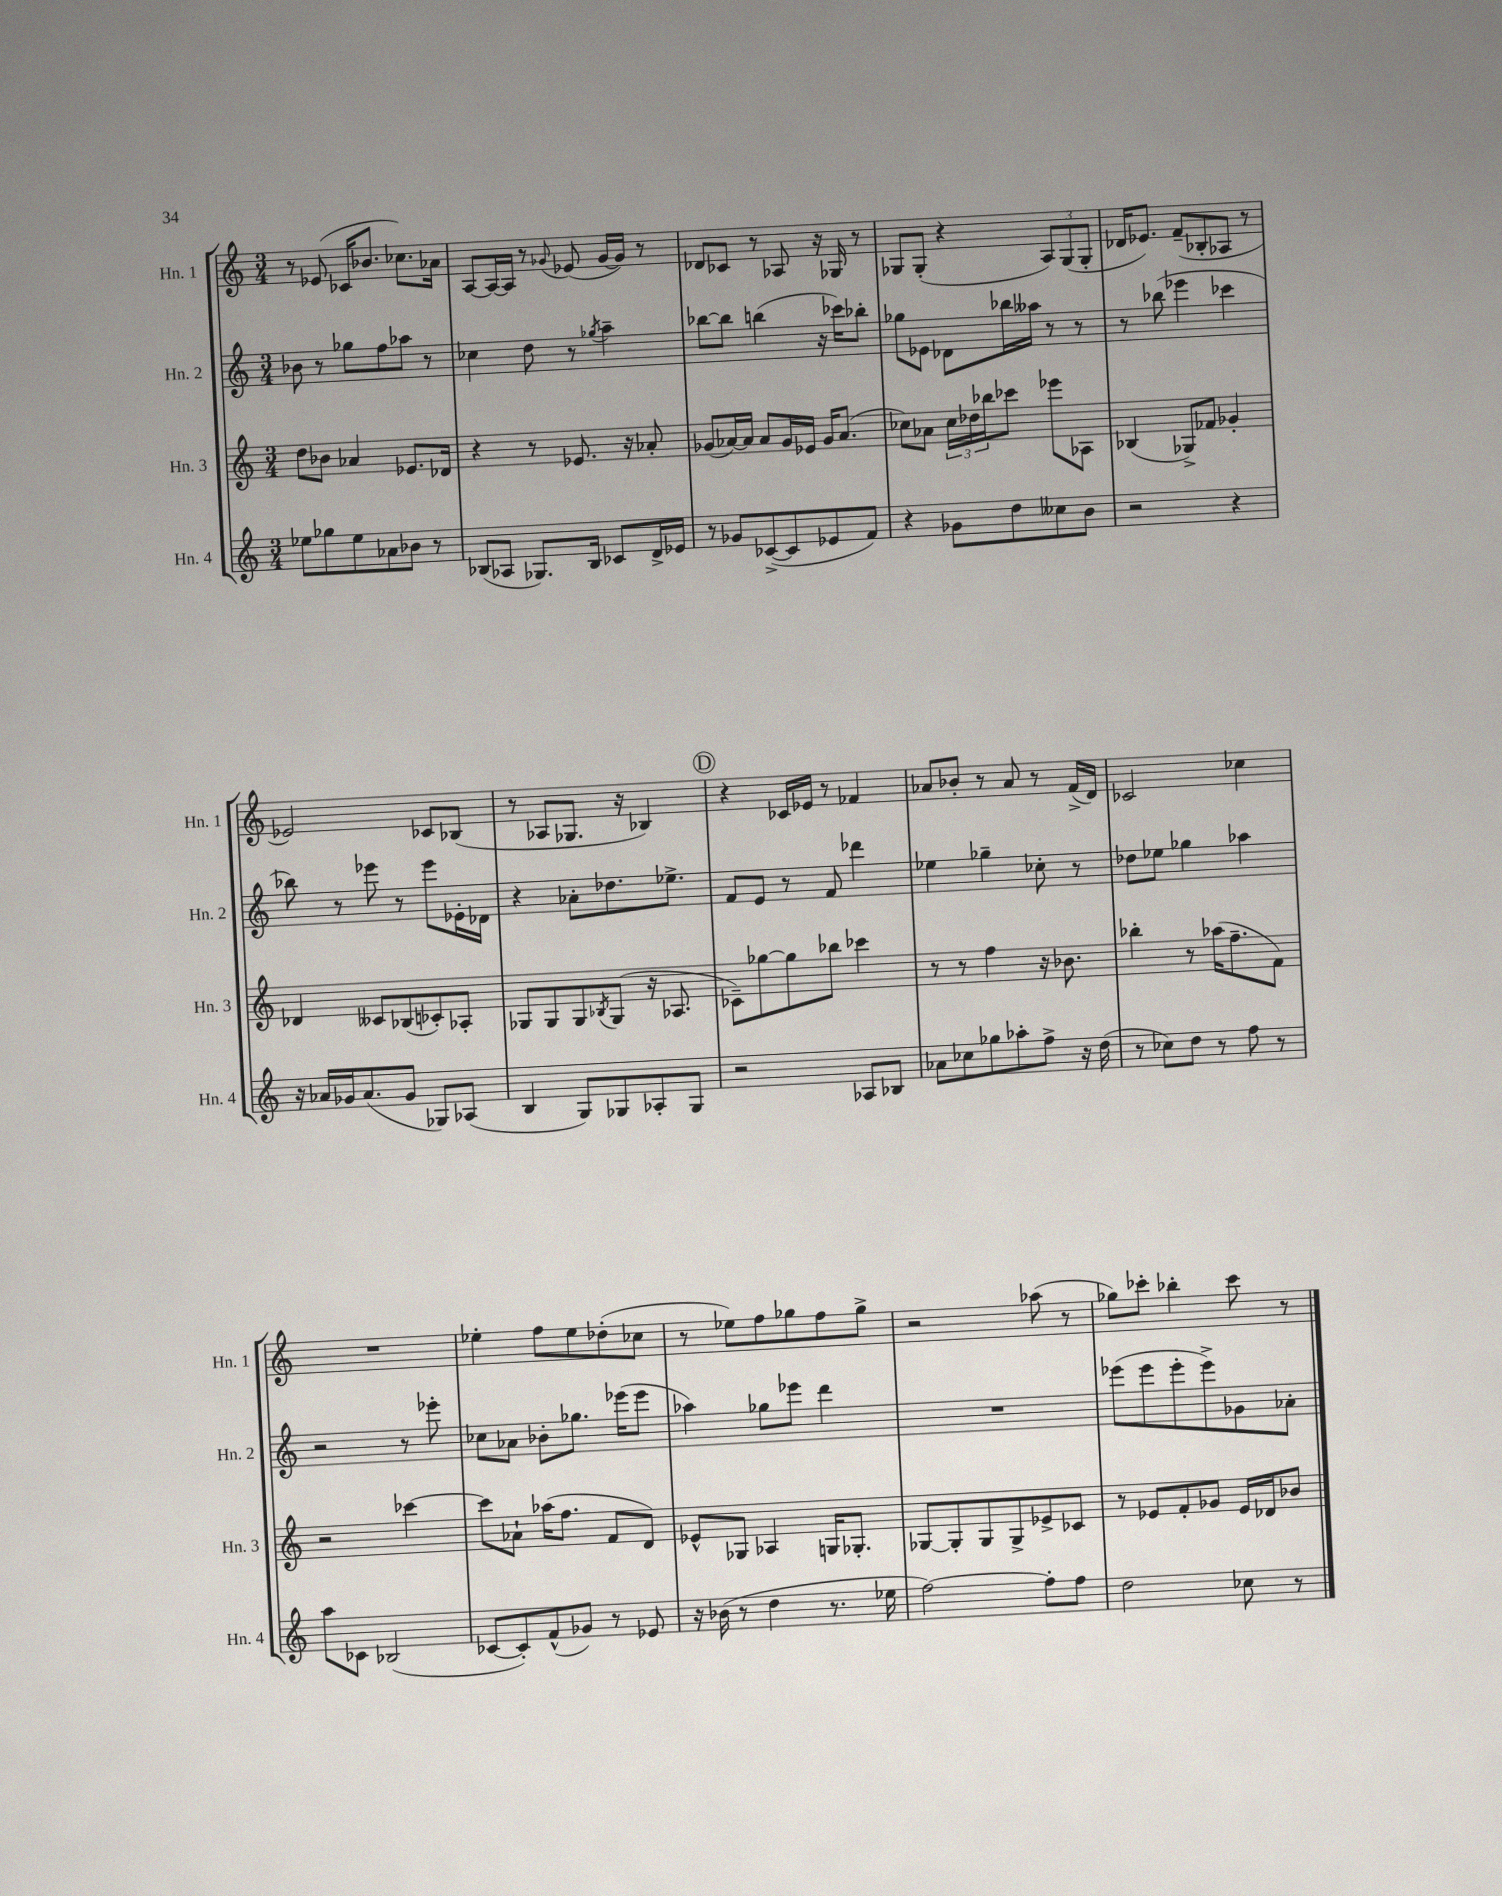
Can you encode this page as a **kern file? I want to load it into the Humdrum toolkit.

**kern	**kern	**kern	**kern
*part4	*part3	*part2	*part1
*staff4	*staff3	*staff2	*staff1
*I"Hn. 4	*I"Hn. 3	*I"Hn. 2	*I"Hn. 1
*I'Hn. 4	*I'Hn. 3	*I'Hn. 2	*I'Hn. 1
*clefG2	*clefG2	*clefG2	*clefG2
*k[]	*k[]	*k[]	*k[]
*M3/4	*M3/4	*M3/4	*M3/4
=57	=57	=57	=57
8ee-X\L	8dd\L	8b-X\	8r
8gg-X\	8b-X\J	8r	(8e-X/
8ee-\	4a-X/	8gg-X\L	16c-X/KL
.	.	.	8.b-X/J
8a-X\	.	8ff\	.
8b-X\J	8.e-X/L	8aa-X\J	8.cc-X\L)
8r	.	8r	.
.	16d-X/Jk	.	16a-X\Jk
=58	=58	=58	=58
(8B-X/L	4r	4cc-X\	[8A/L
8A-X/J	.	.	16A/L_
.	.	.	16A/JJ]
8.G-X/L)	8r	8dd\	8r
.	.	.	8qqg-X/
.	8.e-X/	8r	(8e-X/
16B-/Jk	.	.	.
.	.	8qgg-X/	.
8c-X/L	.	4aa~\	[16g-/LL
.	16r	.	16g-/JJ])
16d^/L	8a-X'/	.	8r
16e-X/JJ	.	.	.
=59	=59	=59	=59
8r	(8g-X/L	[8bb-X\L	8d-X/L
8g-X/L	[16a-X/L)	8bb-\J]	8c-X/J
.	16a-/JJ]	.	.
([8c-X^/	8a-/L	(4bbn\	8r
8c-/]	16g-/L	.	8A-X/
.	16e-X/JJ	.	.
8e-X/	16g-/KL	16r	16r
.	(8.a-/J	16ccc-X\KL)	16G-X/
8f/J)	.	8bb-X'\J	8r
=60	=60	=60	=60
4r	8cc-X\L)	8gg-X\L	8G-X/L
.	8a-X\J	8e-X\J	(8G-'/J
8g-X\L	24cc-\LL	8d-X\L	4r
.	24dd-X\	.	.
.	24bb-X\J	.	.
8dd\	8ccc-X\J	16bb-X\L	.
.	.	16aa--X\JJ	.
8cc--X\	8eee-X\L	8r	12A/L)
.	.	.	(12G-/
8b\J	8A-X\J	8r	.
.	.	.	12G-'/J
=61	=61	=61	=61
2r	(4B-X/	8r	16d-X/KL
.	.	.	8.e-X/J)
.	.	(8bb-X\	.
.	8G-X^/L)	4eee-X\	(8f~/L
.	8f-X/J	.	8B-X'/
4r	4g-X'/	4ccc-X\	8A-X/J
.	.	.	8r
!!LO:LB:g=z
=62	=62	=62	=62
16r	4d-X/	8bb-X\)	2e-X/)
16a-X/LL	.	.	.
16g-X/J	.	8r	.
(8.a-/	.	.	.
.	8c--X/L	8eee-X\	.
8g-/J	(8B-X/	8r	.
8G-X/L)	8c-X'/)	8eee-\L	8c-X/L
(8A-X/J	8A-X'/J	16e-X'\L	(8B-X/J
.	.	16d-X\JJ	.
=63	=63	=63	=63
4B/	8G-X/L	4r	8r
.	8G-/	.	8A-X/L
8G/L)	8G-/	8a-X'\L	8.G-X/J
.	8qB-X/	.	.
8G-X/	(8G-/J	8.dd-X\	.
.	.	.	16r
8A-X'/	16r	.	4B-X/)
.	8.A-X/	8.ee-X^\J	.
8G-/J	.	.	.
!!LO:REH:place=s1:t=D
=64	=64	=64	=64
2r	8c-X~\L)	8f/L	4r
.	[8gg-X\	8e/J	.
.	8gg-\]	8r	16c-X/LL
.	.	.	16e-X/JJ
.	8bb-X\J	8f/	8r
8A-X/L	4ccc-X\	4ddd-X\	4f-X/
8B-X/J	.	.	.
=65	=65	=65	=65
8a-X\L	8r	4ee-X\	8a-X/L
8cc-X\	8r	.	8b-X'/J
8gg-X\	4ff\	4gg-X~\	8r
8aa-X'\	.	.	8a-/
8ff^\J	16r	8cc-X'\	8r
.	8.b-X\	.	.
16r	.	8r	(16f^/LL
(16dd\	.	.	16d/JJ)
=66	=66	=66	=66
8r	4bb-X'\	8dd-X\L	2c-X/
8cc-X\L)	.	8ee-X\J	.
8dd\J	8r	4gg-X\	.
8r	(16aa-X\KL	.	.
.	8.ff~\	.	.
8ff\	.	4aa-X\	4cc-X\
8r	8f\J)	.	.
!!LO:LB:g=z
=67	=67	=67	=67
8aa\L	2r	2r	2.r
8c-X\J	.	.	.
(2B-X/	.	.	.
.	[4ccc-X\	8r	.
.	.	8eee-X'\	.
=68	=68	=68	=68
[8c-X/L	8ccc-\L]	8cc-X\L	4ee-X'\
8c-'/])	8a-X`\J	8a-X\J	.
(8f^^/	(16aa-X\KL	8b-X'\L	8ff\L
.	8.ff\J	.	.
8g-X/J)	.	8.gg-X\J	8ee-\
8r	8f/L	.	(8dd-X'\
.	.	(16eee-X\KL	.
8e-X/	8d/J)	8eee-\J	8cc-X\J
=69	=69	=69	=69
16r	8e-X^^/L	4aa-X\)	8r
(16b-X\	.	.	.
8r	8G-X/J	.	8ee-X\L)
4dd\	4A-X/	8gg-X\L	8ff\
.	.	8eee-X\J	8gg-X\
8.r	16Gn/KL	4ddd\	8ff\
.	8.G-X'/J	.	.
.	.	.	8gg-^\J
16ee-X\	.	.	.
=70	=70	=70	=70
[2ff\)	[8G-X/L	2.r	2r
.	8G-'/]	.	.
.	8G-/	.	.
.	8G-^/	.	.
8ff'\L]	8e-X^/	.	(8aa-X\
8ff\J	8c-X/J	.	8r
=71	=71	=71	=71
2dd\	8r	(8eee-X\L	8gg-X\L)
.	8e-X/L	8eee-\	8ccc-X'\J
.	8f'/	8eee-'\	4bb-X'\
.	8g-X/J	8eee-^\)	.
8cc-X\	16e-/LL	8g-X\	8ccc-\
.	16d-X/J	.	.
8r	8b-X/J	8a-X'\J	8r
==	==	==	==
*-	*-	*-	*-
